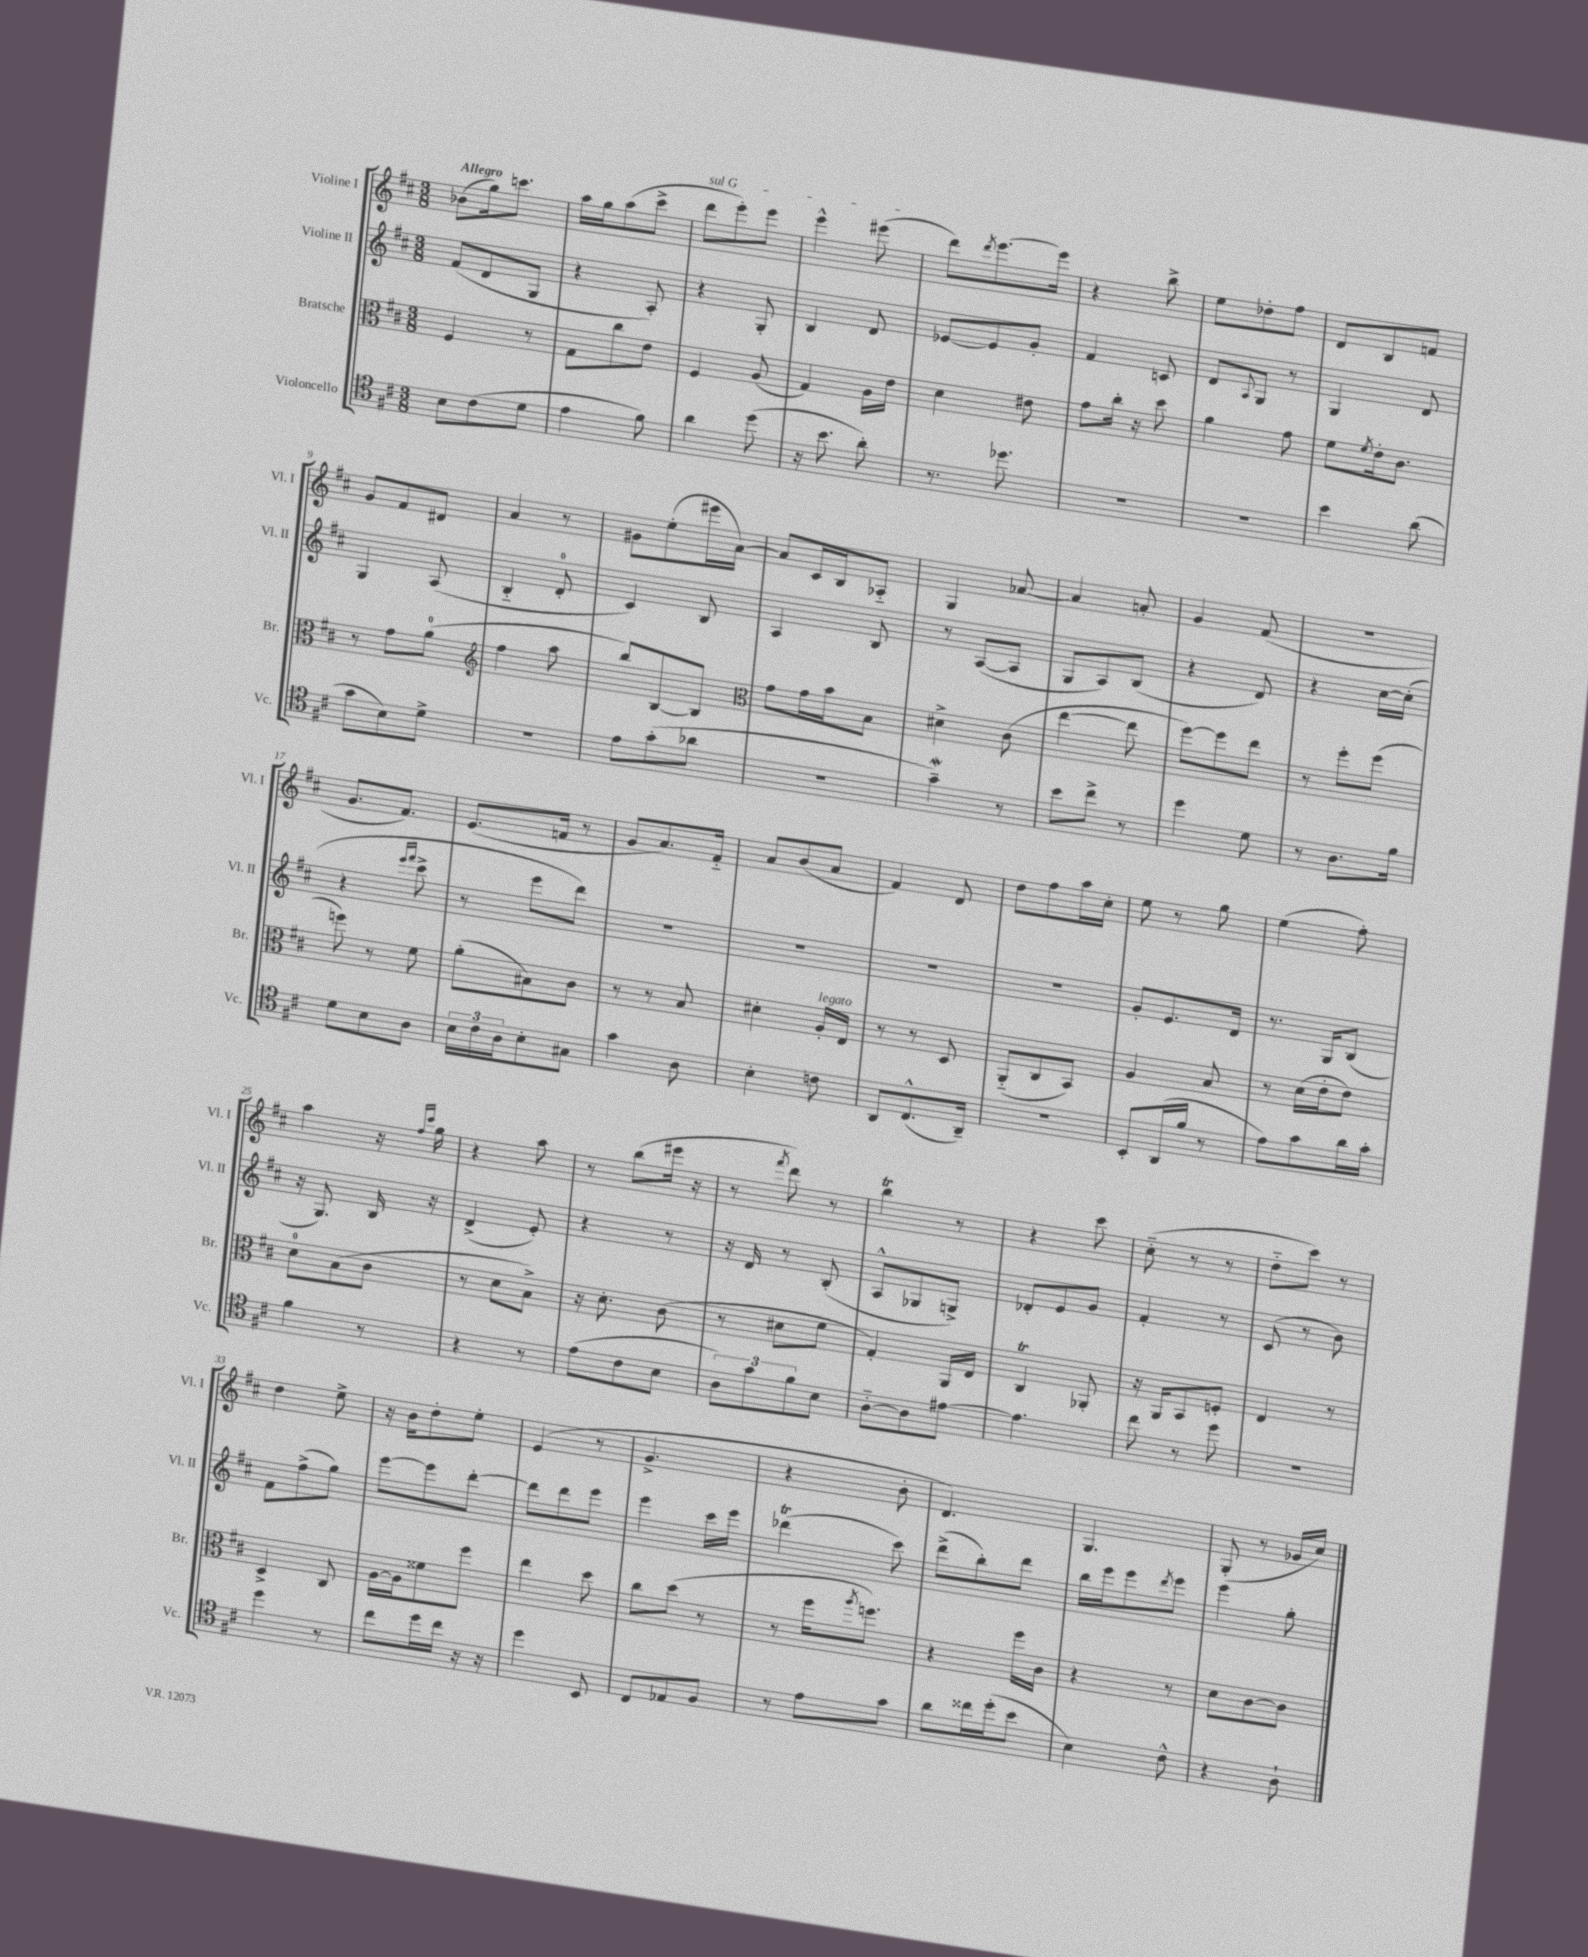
<<
\new StaffGroup <<
\new Staff = "s0" \with { instrumentName = "Violine I" shortInstrumentName = "Vl. I" } {
    \clef treble \key d \major \numericTimeSignature \time 3/8 \tempo "Allegro"
    bes'8( g''16) c'''8. |
    a''16 g''16 a''8( cis'''8-> |
    \once \override TextSpanner.bound-details.left.text = \markup { \italic "sul G" } d'''8\startTextSpan e'''8-.) e'''8 |
    e'''4-^ eis'''8\stopTextSpan( |
    d'''8) \acciaccatura { d'''8 } e'''8.~ e'''16 |
    r4 b''8-> |
    e''8 des''8-. fis''8 |
    d'8 b8 f'8 |
    g'8 fis'8 dis'8 |
    a'4 r8 |
    gis'8 e''8-.( eis'''16 a'16~) |
    a'8 cis'16 b16 aes8-_ |
    g4 aes'8~ |
    aes'4 a'8-. |
    g'4 fis'8( |
    R4. |
    g'8. fis'8.) |
    e'8.( f'16 r8 |
    g'8 a'8.) fis'16-_ |
    a'8 b'8( a'8 |
    fis'4) d'8 |
    d''8 fis''8 a''16 cis''16-. |
    e''8 r8 g''8 |
    e''4( fis''8-.) |
    a''4 r16 \grace { fis''16 cis'''16 } g''16 |
    r4 a''8 |
    r8 b''8( eis'''16 r16 |
    r8 \acciaccatura { fis'''8 } d'''8) r8 |
    b''4\trill r8 |
    r4 cis'''8 |
    cis''8-_( r8 r8 |
    d''8-_ cis'''8) r8 |
    d''4 e''8-> |
    r16 b'16 d''8-. e''8-. |
    e'4( r8 |
    g'4.-> |
    r4 b'8-. |
    d'4.) |
    g4. |
    g8-.( r8 ges'16 cis''16) \bar "|." |
}
\new Staff = "s1" \with { instrumentName = "Violine II" shortInstrumentName = "Vl. II" } {
    \clef treble \key d \major \numericTimeSignature \time 3/8
    fis'8( d'8 g8 |
    r4 a8-.) |
    r4 g8-. |
    b4 d'8 |
    ees'8~ ees'8 g'8-. |
    fis'4 c'8 |
    d'8 \appoggiatura { a8 } g8 r8 |
    g4 d'8 |
    g4 a8( |
    b4-_ d'8-0-. |
    cis'4) b8 |
    a4 b8 |
    r8 a8~( a8 |
    g8 a8) b8( |
    r4 d'8) |
    r4 cis''16~ cis''16-.( |
    r4 \grace { e'''16 fis'''16 } cis'''8-> |
    r8 e'''8 d'''8) |
    R4. |
    R4. |
    R4. |
    R4. |
    g'8-. e'8. d'16 |
    r8. g16 b8( |
    r16 g8.) b16 r16 |
    d'4->( e'8-.) |
    r4 r8 |
    r16 d'16 r8 b8-.( |
    a8-^ ges8 g8->) |
    des'8-. e'8 g'8 |
    fis'4-. r8 |
    cis'8( r8 b'8) |
    fis'8 fis''8->( g''8) |
    e'''8~ e'''8 d'''8~-. |
    d'''8 d'''8 e'''8 |
    e'''4 cis'''16 e'''16 |
    des'''4\trill( cis'''8) |
    d'''8->( b''8-.) d'''8 |
    b''16 e'''16 e'''8 \acciaccatura { d'''8 } e'''8 |
    e'''4 g''8-. \bar "|." |
}
\new Staff = "s2" \with { instrumentName = "Bratsche" shortInstrumentName = "Br." } {
    \clef alto \key d \major \numericTimeSignature \time 3/8
    fis4 r8 |
    g8 cis''8 e'8 |
    fis4 a8( |
    g4) a16 e'16 |
    d'4 eis'8 |
    g'8 cis''16-. r16 d''8 |
    a'4 g'8 |
    fis'8 \acciaccatura { fis'8 } e'16-. cis'8. |
    r8 g'8 a'8-0( |
    \clef treble fis''4 a''8 |
    b''8) b8~ b8 |
    \clef alto g'8 g'16 b'16 b8 |
    dis'4-> cis'8( |
    e''4~ e''8 |
    fis''8~) fis''8 e''8 |
    r8 fis''8-. fis''8( |
    f''8) r8 fis'8 |
    a'8-.( bis8) cis'8 |
    r8 r8 b8 |
    dis'4-. a16-.^\markup { \italic "legato" } e16 |
    r8 r8 d8 |
    a,8-_( cis8 b,8) |
    a4 b8 |
    r8 d'16( e'16-. e'8) |
    d'8-0 b8( cis'8 |
    r8 d'8 b8->) |
    r16 d'8.-. cis'8( |
    r8 dis'8 fis'8 |
    g4-.) a,16 e16 |
    cis4\trill aes,8-. |
    r16 a,16 b,8 f8-. |
    e4 r8 |
    d4-> cis8 |
    a16~ a16 fisis'8 fis''8 |
    e''4 d''8 |
    cis''8 d''8( r8 |
    r8 fis''16 \acciaccatura { a''8 } f''8.) |
    r4 fis''16 cis'16 |
    r4 r8 |
    d'8 cis'8~ cis'8 \bar "|." |
}
\new Staff = "s3" \with { instrumentName = "Violoncello" shortInstrumentName = "Vc." } {
    \clef tenor \key d \major \numericTimeSignature \time 3/8
    b8 cis'8( d'8 |
    e'4 fis'8) |
    a'4 d''8( |
    r16 b'8. a'8-.) |
    r8. des''8. |
    R4. |
    R4. |
    b'4 a'8( |
    g'8 b8) d'8-> |
    R4. |
    e'8 g'8-.( aes'8 |
    R4. |
    g'4--\mordent) r8 |
    b'8 cis''8-> r8 |
    d''4 d'8 |
    r8 a8. fis'16 |
    d'8 b8 a8 |
    \tuplet 3/2 { b16 cis'16 a16 } b8-. gis8 |
    g'4 a8 |
    b4-. c'8 |
    a,8 cis8.-^( a,16--) |
    R4. |
    b,8-. a,16( fis'16 r8 |
    e'8) g'8 a'16 g'16-. |
    fis'4 r8 |
    r4 r8 |
    e'8( cis'8 b8 |
    \tuplet 3/2 { a8) g'8 fis'8 } b8 |
    a8~-_ a8 eis'8~ |
    eis'4. |
    cis''8 r8 d''8 |
    r4. |
    d''4 r8 |
    cis''8 d''16 cis''16 r16 r16 |
    d''4 b,8 |
    cis8 ees8 fis8 |
    r8 e'8 g'8 |
    a'8 cisis''16 d''16-.( b'8 |
    b4) cis'8-^ |
    r4 a8-! \bar "|." |
}
>>
>>
